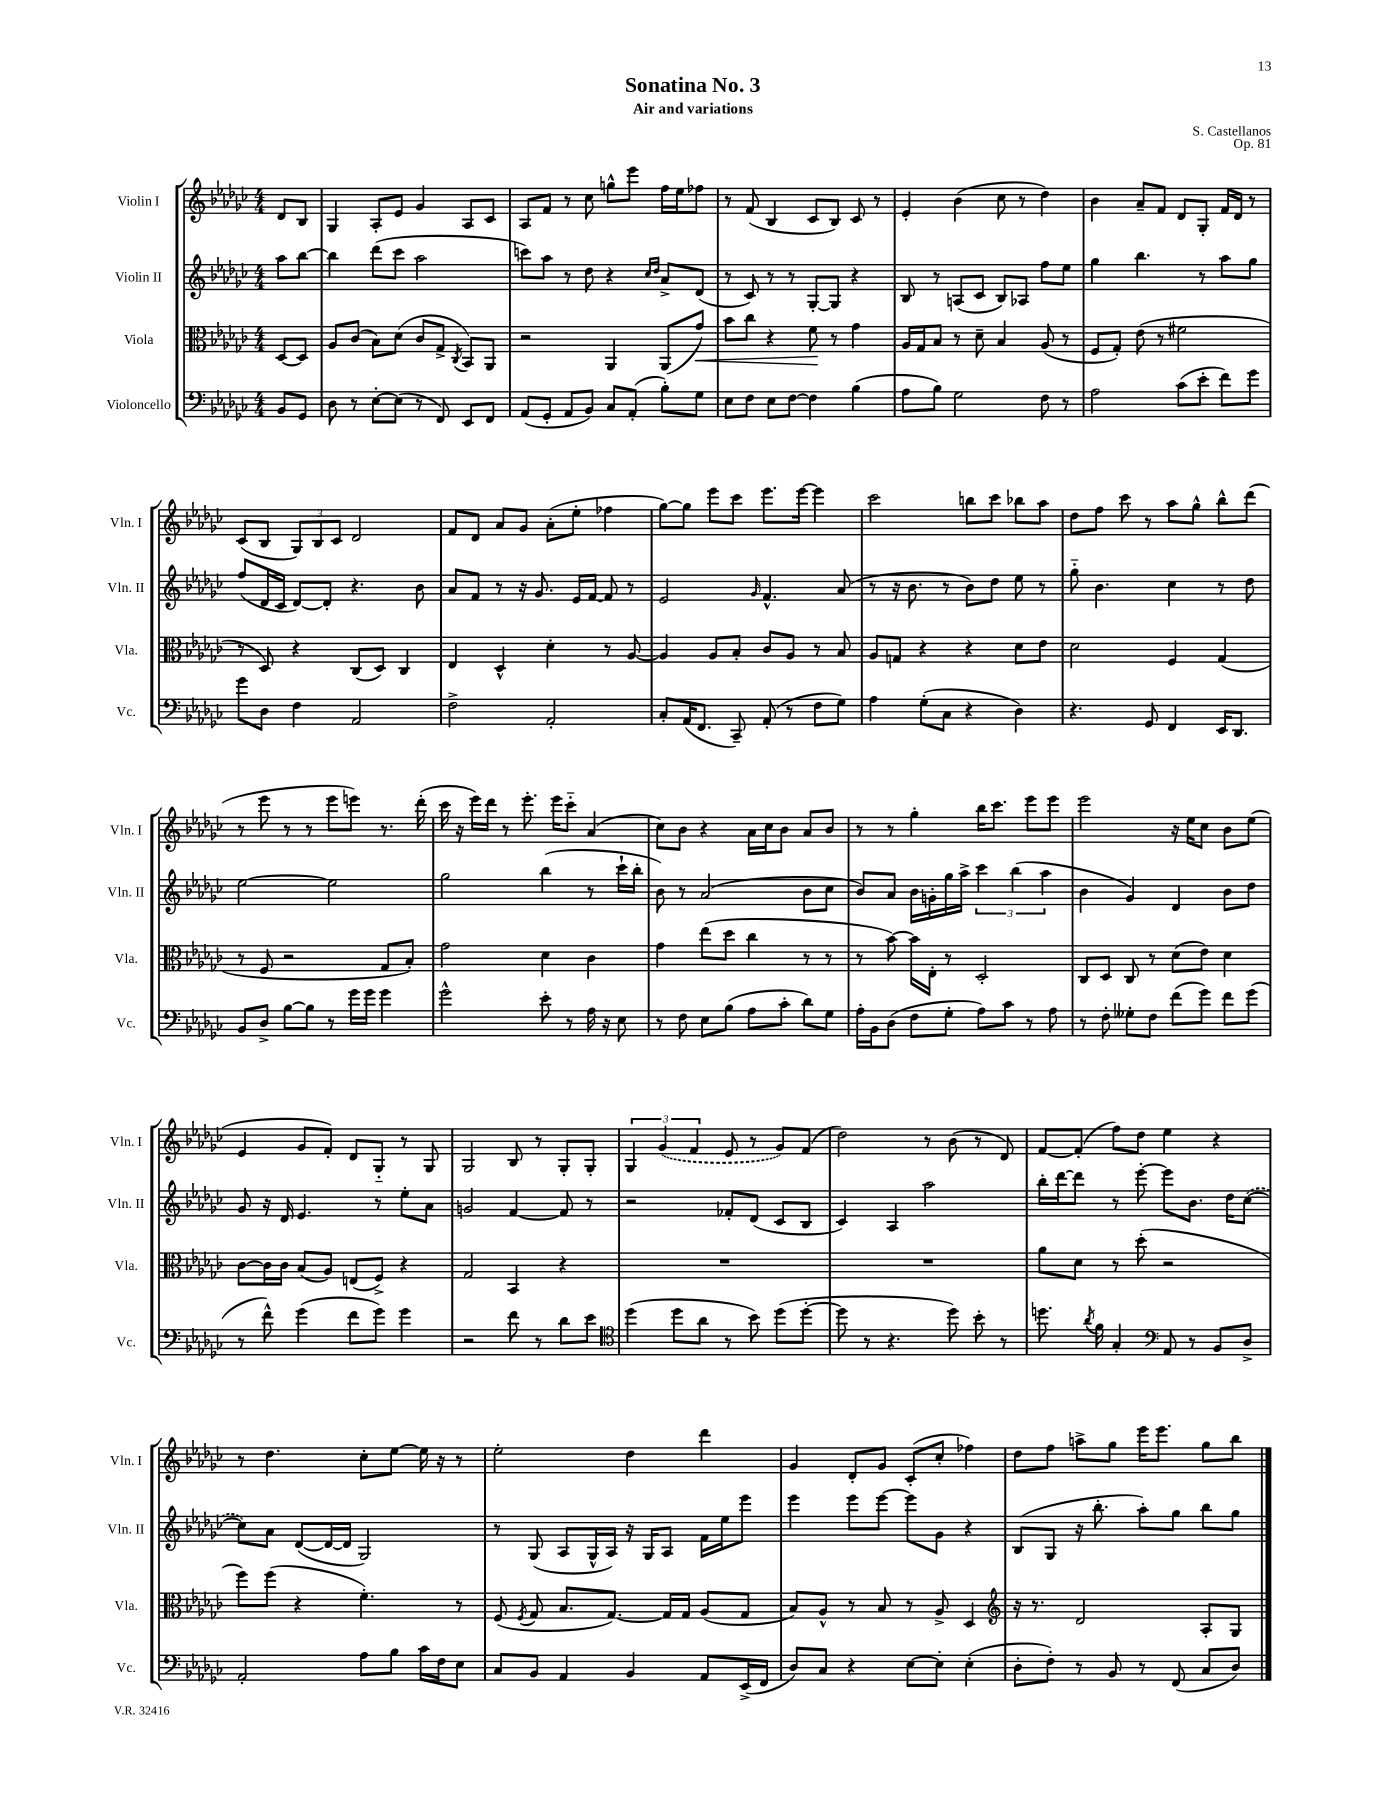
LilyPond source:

\header { title = "Sonatina No. 3" composer = "S. Castellanos" subtitle = "Air and variations" opus = "Op. 81" }
<<
\new StaffGroup <<
\new Staff = "s0" \with { instrumentName = "Violin I" shortInstrumentName = "Vln. I" } {
    \clef treble \key ges \major \numericTimeSignature \time 4/4 \partial 4
    \autoBeamOff des'8[ bes8] |
    ges4 aes8[-. ees'8] ges'4 aes8[ ces'8] |
    aes8[ f'8] r8 ces''8 g''8[-^ ees'''8] f''16[ ees''16 fes''8] |
    r8 f'8( bes4 ces'8[ bes8]) ces'8 r8 |
    ees'4-. bes'4( ces''8 r8 des''4) |
    bes'4 aes'8[-- f'8] des'8[ ges8]-. f'16[ des'16] r8 |
    ces'8[( bes8] \tuplet 3/2 { ges8[) bes8 ces'8] } des'2 |
    f'8[ des'8] aes'8[ ges'8] aes'8[-.( ees''8]-. fes''4 |
    ges''8[~) ges''8] ees'''8[ ces'''8] ees'''8.[ ees'''16]~ ees'''4 |
    ces'''2 b''8[ ces'''8] bes''8[ aes''8] |
    des''8[ f''8] ces'''8 r8 aes''8[ ges''8]-^ bes''8[-^ des'''8]( |
    r8 ees'''8 r8 r8 ees'''8[ e'''8]) r8. des'''16-.( |
    ces'''16 r16 ees'''16[) des'''16] r8 ees'''8.-. ees'''16[ ces'''8]-_ aes'4( |
    ces''8[) bes'8] r4 aes'16[ ces''16 bes'8] aes'8[ bes'8] |
    r8 r8 ges''4-. bes''16[ ces'''8.] ees'''8[ ees'''8] |
    ees'''2 r16 ees''16[ ces''8] bes'8[ ees''8]( |
    ees'4 ges'8[ f'8]-.) des'8[ ges8]-_ r8 ges8 |
    ges2 bes8 r8 ges8[-. ges8]-. |
    \tuplet 3/2 { ges4 \once \slurDashed ges'4( f'4 } ees'8 r8 ges'8[) f'8]( |
    des''2) r8 bes'8( r8 des'8) |
    f'8[~ f'8]-.( f''8[) des''8] ees''4 r4 |
    r8 des''4. ces''8[-. ees''8]~ ees''16 r16 r8 |
    ees''2-. des''4 des'''4 |
    ges'4 des'8[-. ges'8] ces'8[-.( ces''8]-. fes''4) |
    des''8[ f''8] a''8[-> ges''8] ees'''16[ ees'''8.] ges''8[ bes''8] \bar "|." |
}
\new Staff = "s1" \with { instrumentName = "Violin II" shortInstrumentName = "Vln. II" } {
    \clef treble \key ges \major \numericTimeSignature \time 4/4 \partial 4
    \autoBeamOff aes''8[ bes''8]~ |
    bes''4 des'''8[( ces'''8] aes''2 |
    c'''8[) aes''8] r8 des''8 r4 \grace { ces''16[ des''16] } aes'8[-> des'8]( |
    r8 ces'8) r8 r8 ges8[~-. ges8] r4 |
    bes8 r8 a8[( ces'8] bes8[) aes8] f''8[ ees''8] |
    ges''4 bes''4. r8 aes''8[ ges''8] |
    f''8[( des'16 ces'16] des'8[~) des'8]-. r4. bes'8 |
    aes'8[ f'8] r8 r16 ges'8. ees'16[ f'16]~ f'8 r8 |
    ees'2 \grace { ges'16 } f'4.-^ aes'8( |
    r8 r16 bes'8. r8 bes'8[) des''8] ees''8 r8 |
    ges''8-_ bes'4. ces''4 r8 des''8 |
    ees''2~ ees''2 |
    ges''2 bes''4( r8 ces'''16[-! bes''16]-. |
    bes'8) r8 aes'2( bes'8[ ces''8] |
    bes'8[) aes'8] bes'16[ g'16-. ges''16 aes''16]-> \tuplet 3/2 { ces'''4 bes''4( aes''4 } |
    bes'4 ges'4) des'4 bes'8[ des''8] |
    ges'8 r16 des'16 ees'4. r8 ees''8[-. aes'8] |
    g'2 f'4~ f'8 r8 |
    r2 fes'8[-. des'8]( ces'8[ bes8] |
    ces'4) aes4 aes''2 |
    bes''16[-. des'''16~ des'''8] r8 ees'''8~-. ees'''8[ bes'8.] des''16[ \once \slurDashed ces''8]~( |
    ces''8[) aes'8] des'8[~( des'16~ des'16] ges2) |
    r8 ges8( aes8[ ges16-^ aes16]) r16 ges16[ aes8] f'16[ ees''16 ees'''8] |
    ees'''4 ees'''8[ ees'''8]~ ees'''8[ ges'8] r4 |
    bes8[( ges8] r16 bes''8.-. aes''8[-.) ges''8] bes''8[ ges''8] \bar "|." |
}
\new Staff = "s2" \with { instrumentName = "Viola" shortInstrumentName = "Vla." } {
    \clef alto \key ges \major \numericTimeSignature \time 4/4 \partial 4
    \autoBeamOff des8[~ des8] |
    aes8[ ces'8]( bes8[) des'8]( ces'8[ ges8]-> \acciaccatura { ces8 } bes,8[) aes,8] |
    r2 aes,4 aes,8[( ges'8]\<) |
    bes'8[ ces''8] r4 f'8\! r8 ges'4 |
    aes16[ ges16 bes8] r8 des'8-- bes4 aes8( r8 |
    f8[ ges8]-.) ees'8( r8 fis'2 |
    r8 des8) r4 ces8[( des8]) ces4 |
    ees4 des4-^ des'4-. r8 aes8~ |
    aes4 aes8[ bes8]-. ces'8[ aes8] r8 bes8 |
    aes8[ g8] r4 r4 des'8[ ees'8] |
    des'2 f4 ges4( |
    r8 f8 r2 ges8[ bes8]-.) |
    ges'2 des'4 ces'4 |
    ges'4 ees''8[( des''8] ces''4 r8 r8 |
    r8 bes'8~) bes'16[ ees16]-. r8 des2-. |
    ces8[ des8] ces8 r8 des'8[( ees'8]) des'4 |
    ces'8[~ ces'16 ces'16] bes8[( aes8]) e8[( f8]->) r4 |
    ges2 bes,4 r4 |
    R1 |
    R1 |
    aes'8[ des'8] r8 des''8-.( r2 |
    f''8[) f''8]( r4 f'4.-.) r8 |
    f8( \acciaccatura { f8 } ges8 bes8.[ ges8.]~) ges16[ ges16] aes8[( ges8] |
    bes8[) aes8]-^ r8 bes8 r8 aes8-> des4 |
    \clef treble r16 r8. des'2 aes8[-. ges8] \bar "|." |
}
\new Staff = "s3" \with { instrumentName = "Violoncello" shortInstrumentName = "Vc." } {
    \clef bass \key ges \major \numericTimeSignature \time 4/4 \partial 4
    \autoBeamOff bes,8[ ges,8] |
    des8 r8 ees8[~-. ees8]( r8 f,8) ees,8[ f,8] |
    aes,8[( ges,8]-. aes,8[ bes,8]) ces8[ aes,8]-.( bes8[-.) ges8] |
    ees8[ f8] ees8[ f8]~ f4 bes4( |
    aes8[ bes8]) ges2 f8 r8 |
    aes2 ces'8[( ees'8]-. f'8[) ges'8] |
    ges'8[ des8] f4 aes,2 |
    f2-> aes,2-. |
    ces8[-. aes,16( f,8.] ces,8--) aes,8-.( r8 f8[ ges8]) |
    aes4 ges8[-.( ces8] r4 des4) |
    r4. ges,8 f,4 ees,16[ des,8.] |
    bes,8[ des8]-> bes8[~ bes8] r8 ges'16[ ges'16] ges'4 |
    ges'2-^ ees'8-. r8 aes16 r16 ees8 |
    r8 f8 ees8[ bes8]( aes8[ ces'8]-. des'8[) ges8] |
    aes16[-. bes,16 des8]( f8[ ges8]-. aes8[) ces'8] r8 aes8 |
    r8 f8-. geses8[-. f8] f'8[( ges'8]) f'8[ ges'8]( |
    r8 f'8-^) ges'4( f'8[ ges'8]) ges'4 |
    r2 f'8 r8 des'8[ ees'8] |
    \clef tenor des''4( des''8[ aes'8] r8 bes'8) des''8[( des''8]~-. |
    des''8 r8 r4. des''8) bes'8-. r8 |
    d''8. \acciaccatura { aes'8 } f'16 ges4-. \clef bass aes,8 r8 bes,8[ des8]-> |
    aes,2-. aes8[ bes8] ces'16[ f16 ees8] |
    ces8[ bes,8] aes,4 bes,4 aes,8[ ees,16->( f,16] |
    des8[) ces8] r4 ees8[~ ees8]-. ees4-.( |
    des8[-. f8]-.) r8 bes,8 r8 f,8( ces8[ des8]) \bar "|." |
}
>>
>>
\layout { \context { \Score \remove "Bar_number_engraver" } }
